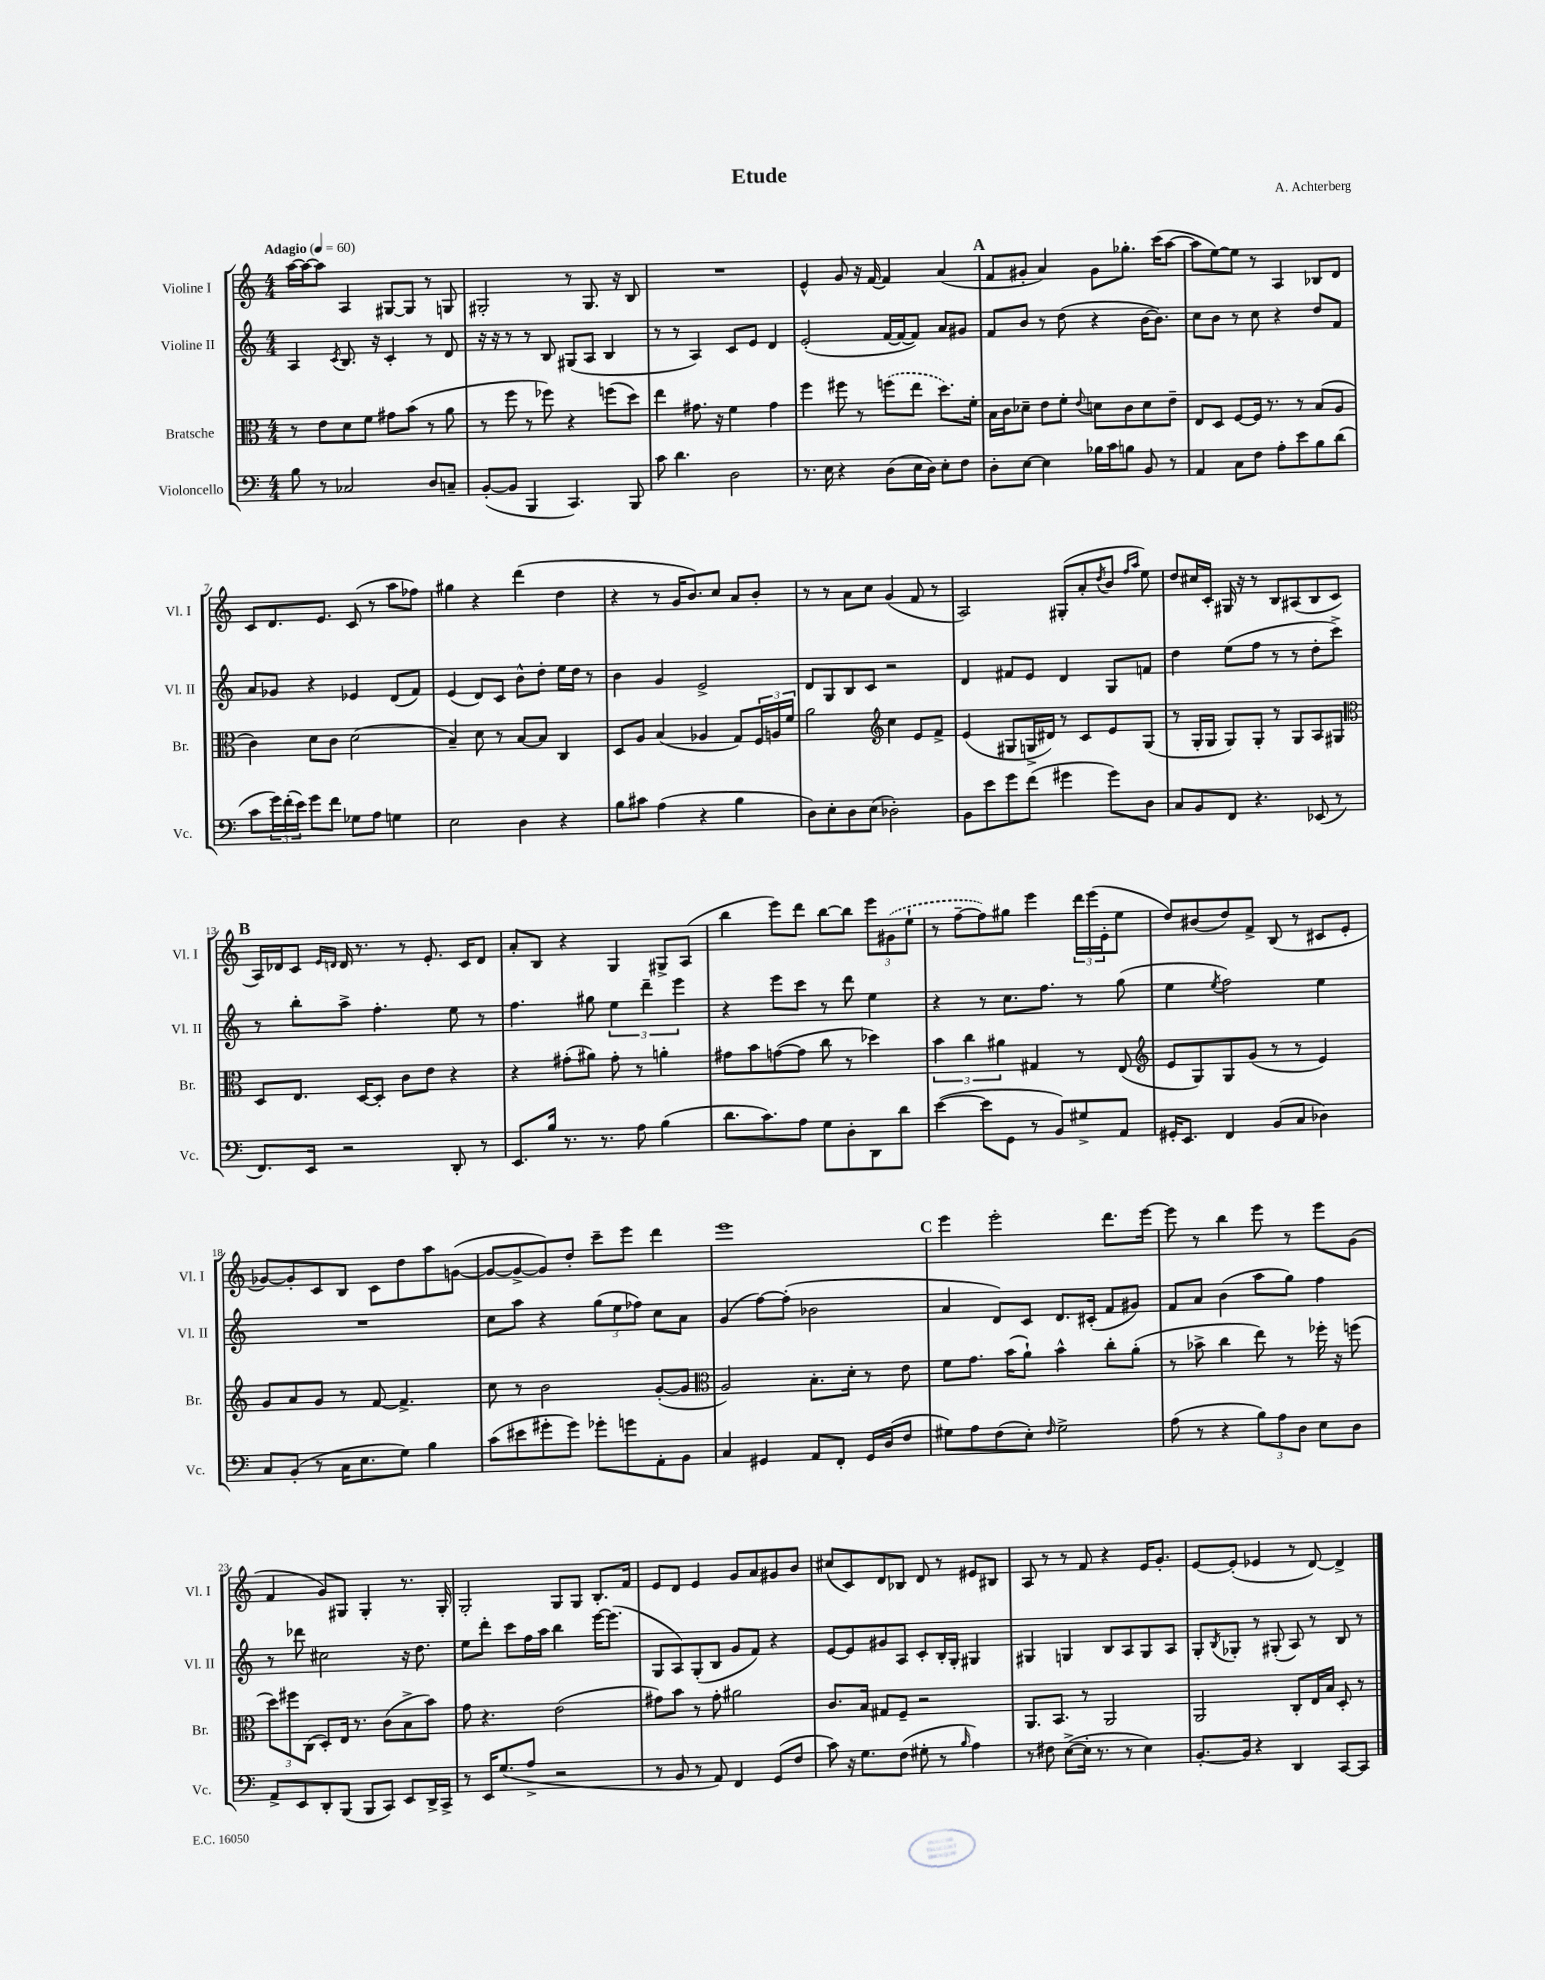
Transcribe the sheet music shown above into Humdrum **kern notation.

**kern	**kern	**kern	**kern
*staff4	*staff3	*staff2	*staff1
*clefF4	*clefC3	*clefG2	*clefG2
*k[]	*k[]	*k[]	*k[]
*M4/4	*M4/4	*M4/4	*M4/4
*MM60	*MM60	*MM60	*MM60
8B	8r	4A	[16aa
.	.	.	16aa_
8r	8e	.	8aa]
.	.	8qc	.
2C-	8d	8.B	4A
.	8f	.	.
.	.	16r	.
.	8g#	4c'	[8G#
.	(8b	.	8G#]
8D	8r	8r	8r
8C~	8a	8d	8G
=	=	=	=
([8BB'	8r	16r	2G#'
.	.	16r	.
8BB]	8ff	8r	.
4BBB	8r	8r	.
.	8ff-)	8B	.
4.CC)	4r	(8G#	8r
.	.	8A	8.G#
.	(8ff	4B	.
.	.	.	16r
8BBB	8dd)	.	8B
=	=	=	=
8c	4ee	8r	1r
4.d	.	8r	.
.	8.g#	4A)	.
.	16r	.	.
2D	4f	8c	.
.	.	8e	.
.	4g#	4d	.
=	=	=	=
8.r	4ff	(2e'	4e^^
16E	.	.	.
4r	8ff#	.	8g
.	8r	.	16r
.	.	.	[16f
(8D	(8ff	[16f	4f]
.	.	16f_	.
16E	8ee	8f])	.
16D)	.	.	.
8E'	8.dd)	8a	(4a
8F	.	8g#	.
.	16f'	.	.
=	=	=	=
8D'	16B	8f	8f
.	16c	.	.
[8E	8d-~	8b	8g#'
4E]	8e	8r	4a)
.	8f'	(8dd	.
.	8qqe	.	.
16B-	8d	4r	8g#
16c	.	.	.
8B	8c	.	8.gg-'
8BB	8d	[16b	.
.	.	8.b])	(16ccc
8r	8e~	.	[8aa
=	=	=	=
4AA	8E	8cc	8aa]
.	8D	8b	[8ee)
8C	[8F	8r	8ee]
8F	16F]	8cc	8r
.	8.r	.	.
8A'	.	4r	4A
8e	8r	.	.
8B	(8B	8dd	8B-
(8d	8A	8f	8d
=	=	=	=
8c	4c)	8a	8c
24g)	.	8g-	8.d
(24f'	.	.	.
24e)	.	.	.
8g	8d	4r	.
.	.	.	8.e
8f	8c	.	.
8G-	(2d	4e-	(8c
8A	.	.	8r
4G	.	(8d	8aa
.	.	8f)	8ff-)
=	=	=	=
2E	4B~)	(4e	4gg#
.	8d	8d)	4r
.	8r	8c	.
4D	[8B	8b^^	(4ddd
.	8B]	8dd'	.
4r	4C	16ee	4dd
.	.	16dd	.
.	.	8r	.
=	=	=	=
8B	8D	4b	4r
8c#	8A	.	.
(4A	(4B	4g	8r
.	.	.	16g
.	.	.	8.b)
4r	4A-	2e^	.
.	.	.	8cc
4B	8G)	.	8a
.	24F	.	8b'
.	24A	.	.
.	24f	.	.
=	=	=	=
8D)	2a	8d	8r
8E'	.	8G	8r
8D	.	8B	8a
(8E	.	8c	8cc
*	*clefG2	*	*
2D-')	4cc	2r	(4g
.	8e	.	8f
.	8f^	.	8r
=	=	=	=
8BB	(4e	4d	2A)
8e	.	.	.
8g	8G#	8f#	.
(8f	16G^	8e	.
.	16d#)	.	.
4g#	8r	4d	(8G#'
.	8c	.	8a'
.	.	.	8qdd
8g#)	8e	8G	8b
.	.	.	16qqff
.	.	.	16qqaa
8D	(8G	8f	8ee)
=	=	=	=
8C	8r	4dd	8dd
8BB	16G'	.	16cc#
.	16G	.	16c'
8FF	8G)	(8ee	16G#
.	.	.	16r
4.r	8G'	8ff	8r
.	8r	8r	8B
.	8G	8r	(8A#
(8EE-	8A	8dd'	8B
8r	8G#	8ccc^)	8c
=	=	=	=
*	*clefC3	*	*
8.FF)	8D	8r	16A)
.	.	.	16d-
.	8.E	8bb'	8c
16EE	.	.	.
.	.	.	16qqe
.	.	.	16qqd
2r	.	8aa^	16d
.	[16D	.	8.r
.	8D']	4.ff'	.
.	8c	.	8r
.	8e	.	8.e'
8DD'	4r	8ee	.
.	.	.	16c
8r	.	8r	8d
=	=	=	=
8.EE	4r	4.ff	8a'
.	.	.	8B
16B	.	.	.
8.r	(8g#'	.	4r
.	8a#)	8gg#	.
8.r	.	.	.
.	8g#'	6ee	4G
8A	8r	.	.
.	.	6ddd~	.
(4B	4a'	.	8G#^
.	.	6eee	.
.	.	.	(8A
=	=	=	=
8.d	8g#	4r	4bb
.	8b	.	.
8.c)	.	.	.
.	([8g	8eee	8eee)
8A	8g]	8ccc	8ddd
8G	8cc	8r	[8bb
8D'	8r	8ddd	8bb]
8DD	4dd-)	4ee	12eee
.	.	.	(12g#
8d	.	.	.
.	.	.	12ee`
=	=	=	=
([4e	6b	4r	8r
.	.	.	[8ff~
.	6cc	.	.
8e]	.	8r	8ff])
.	6a#	.	.
8GG	.	8.cc	8gg#
8r	4G#	.	4eee
.	.	8.ff	.
8BB)	.	.	.
8G#^	8r	8r	24ddd
.	.	.	(24eee
.	.	.	24e'
8AA	(8E	(8gg	8ee
=	=	=	=
*	*clefG2	*	*
16GG#'	8e	4ee	8dd)
8.EE	.	.	.
.	8G)	.	(8b#
.	.	8qee	.
4FF	8G	2ff)	8dd)
.	(8g	.	8f^
(8BB	8r	.	(8B
8C	8r	.	8r
4D-)	4e)	4ee	8c#
.	.	.	8e'
=	=	=	=
8C	8g	1r	[8g-)
(8BB'	8a	.	8g-']
8r	8g	.	8c
16C	8r	.	8B
8.E	.	.	.
.	[8f	.	8c
8G)	4.f^]	.	8dd
4B	.	.	8aa
.	.	.	([8g
=	=	=	=
(8c	8cc	8cc	8g_
8e#	8r	8aa	8g^_
8g#'	2b	4r	8g])
8g#)	.	.	8dd'
8g-'	.	(12gg	8ccc~
.	.	12ee	.
8g	.	.	8eee
.	.	12ff-)	.
8AA'	([8g'	8cc	4ddd
8BB	8g]	8a	.
=	=	=	=
*	*clefC3	*	*
4C	2A)	(4g	1eee
4GG#	.	[8ff)	.
.	.	(8ff']	.
8AA	8.B'	2b-	.
8FF'	.	.	.
.	16d'	.	.
16GG#	8r	.	.
(16D	.	.	.
8F	8e	.	.
=	=	=	=
8G#)	8f	4a	4eee
8A	8.g	.	.
(8F	.	8d)	2eee'
.	(16b	.	.
8E')	8a`)	8c	.
16qqF	.	.	.
2G#^	4b^^	8.d	.
.	.	(16c#'	.
.	8cc'	8f	8.ddd
.	(8a'	8g#)	.
.	.	.	[16eee
=	=	=	=
(8A	8r	8f	8eee]
8r	8b-^	8a	8r
4r	4cc	(4b	4bb
12B)	8ee)	8aa	8eee
12A	.	.	.
.	8r	8gg)	8r
12D	.	.	.
8E	16ff-'	4ff	8eee
.	16r	.	.
8D	(8ff	.	(8g
=	=	=	=
8AA^	12dd)	8r	4f
.	12ff#	.	.
8EE	.	8ddd-	.
.	(12C	.	.
8DD'	8D')	2cc#	8g)
(8BBB	16E	.	8G#
.	8.r	.	.
8BBB	.	.	4G#'
8CC)	(8c	.	.
8EE	8B^	16r	8.r
.	.	8.dd	.
16DD^	8b)	.	.
16CC^	.	.	16G#'
=	=	=	=
8r	8g	8ee	2G'
16EE	4.r	8ddd'	.
(8.G	.	.	.
.	.	8ccc	.
8A^	.	16ff	.
.	.	16aa	.
2r	(2e	4bb	8G
.	.	.	8G
.	.	[16eee	8.B'
.	.	(8.eee]	.
.	.	.	16f
=	=	=	=
8r	8g#)	8G	8e
8BB	8b	8A)	8d
8r	8r	(8G'	4e
8AA)	8g#'	8B	.
4FF	2a#	8g	8g
.	.	8f)	8a
(8GG	.	4r	8g#
8F	.	.	8b
=	=	=	=
8c)	8.c	[8e	(8cc#
16r	.	8e]	8c)
8.G	16B	.	.
.	8G#	8g#	8d
(8F	8F~	8A	8B-
8G#'	2r	8c'	8d
8r	.	16B'	8r
.	.	16G'	.
16qqB	.	.	.
4A)	.	4G#	8e#
.	.	.	8B#
=	=	=	=
8r	8.AA	4G#	8A
8F#	.	.	8r
.	8.BB	.	.
([8E^	.	4G	8r
16E']	8r	.	8f
8.r	.	.	.
.	2AA	8B	4r
8r	.	8A	.
4E)	.	8G	16e
.	.	.	8.g'
.	.	8A	.
=	=	=	=
[8.BB'	2AA	8G'	[8e
.	.	8qB	.
.	.	8G-'	(8e']
16BB]	.	.	.
4r	.	8r	4e-
.	.	(8G#'	.
4DD	8C'	8A)	8r
.	16E	8r	[8d)
.	16B	.	.
[8CC	8D'	8B	4d^]
8CC]	8r	8r	.
==	==	==	==
*-	*-	*-	*-
